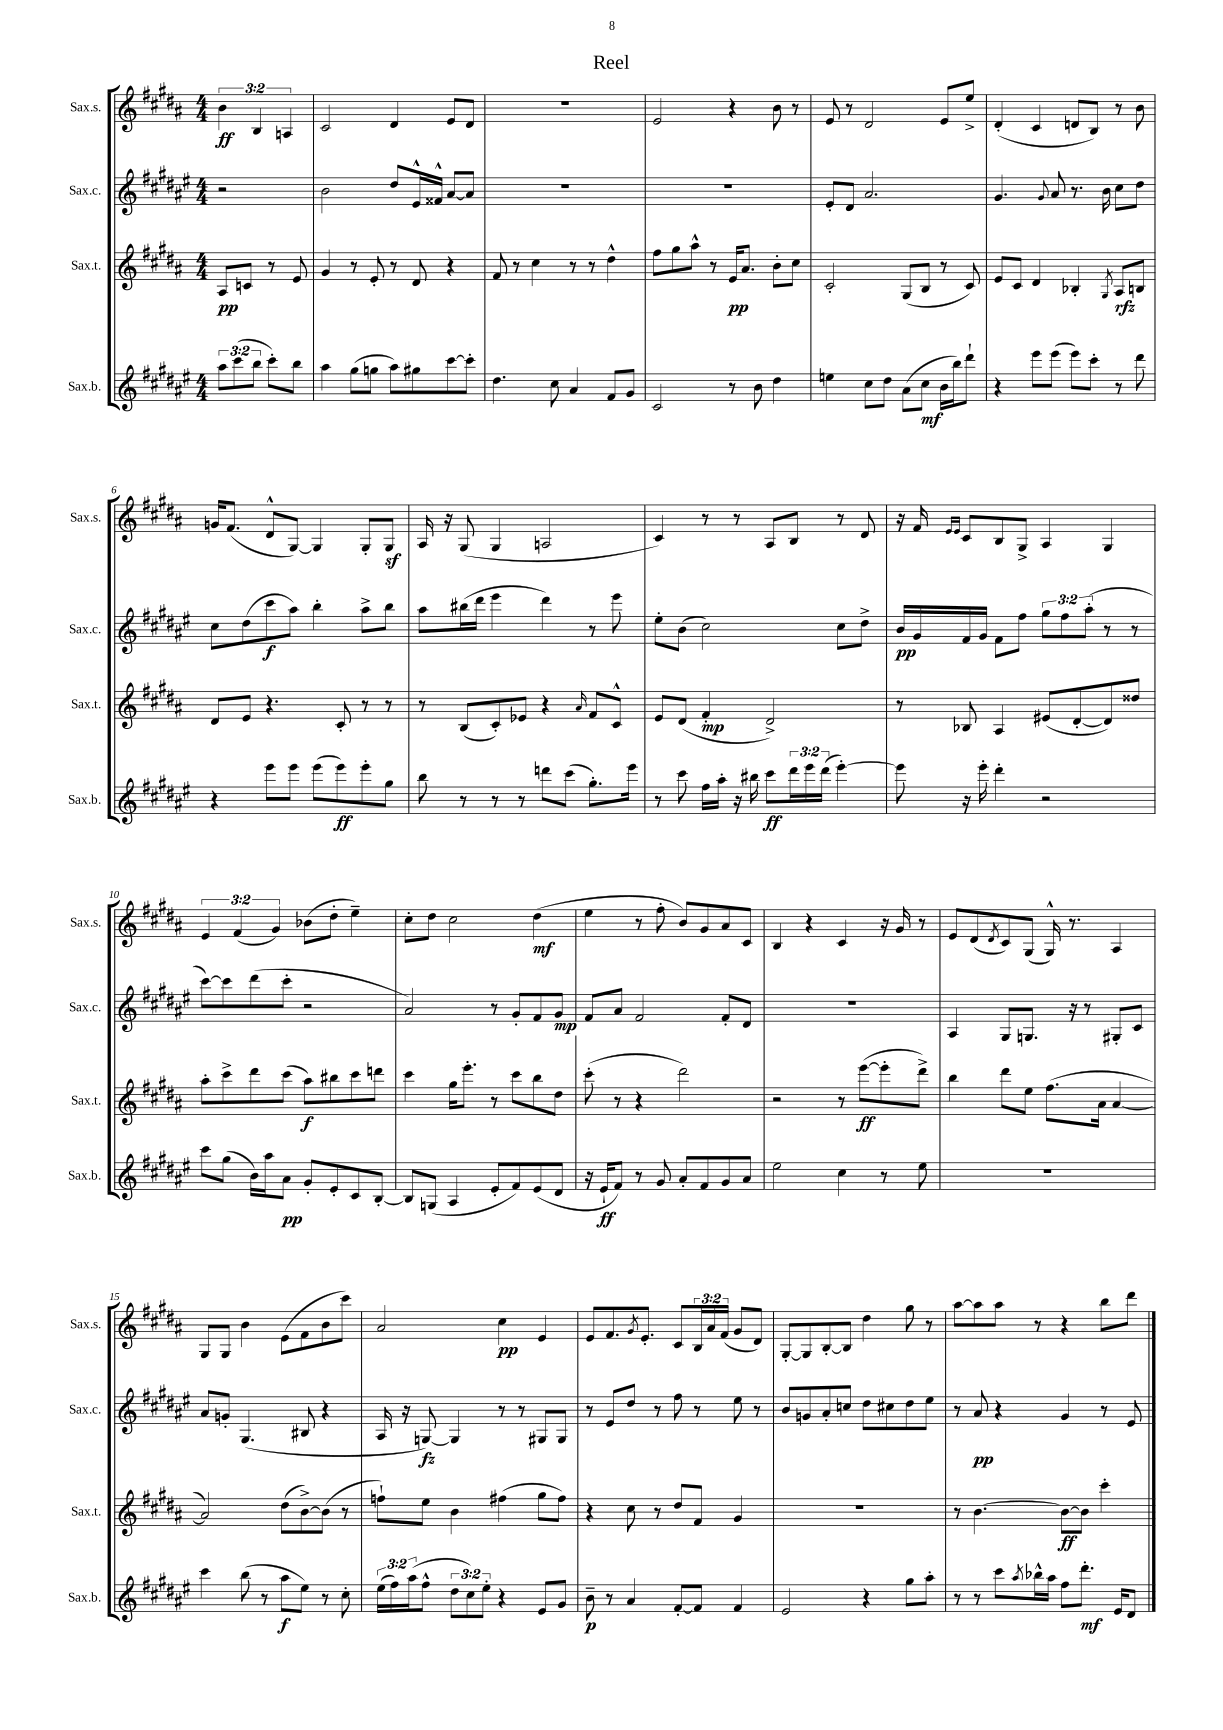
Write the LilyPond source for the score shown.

\header { title = "Reel" }
<<
\new StaffGroup <<
\new Staff = "s0" \with { instrumentName = "Sax.s." shortInstrumentName = "Sax.s." } {
    \clef treble \key b \major \numericTimeSignature \time 4/4 \override Staff.TupletNumber.text = #tuplet-number::calc-fraction-text \partial 2
    \tuplet 3/2 { b'4\ff b4 a4 } |
    cis'2 dis'4 e'8 dis'8 |
    R1 |
    e'2 r4 b'8 r8 |
    e'8 r8 dis'2 e'8 e''8-> |
    dis'4-.( cis'4 d'8 b8) r8 b'8 |
    g'16 fis'8.( dis'8-^ gis8~) gis4 gis8-. gis8\sf |
    ais16 r16 gis8( gis4 a2 |
    cis'4) r8 r8 ais8 b8 r8 dis'8 |
    r16 fis'16 \grace { e'16 e'16 } cis'8 b8 gis8-> ais4 gis4 |
    \tuplet 3/2 { e'4 fis'4( gis'4) } bes'8( dis''8-. e''4--) |
    cis''8-. dis''8 cis''2 dis''4\mf( |
    e''4 r8 fis''8-. b'8) gis'8 ais'8 cis'8 |
    b4 r4 cis'4 r16 gis'16 r8 |
    e'8 dis'8( \acciaccatura { dis'8 } cis'8) gis8( gis16-^) r8. ais4 |
    gis8 gis8 b'4 e'8( fis'8 b'8 cis'''8) |
    ais'2 cis''4\pp e'4 |
    e'8 fis'8. \acciaccatura { gis'8 } e'8.-. cis'8 \tuplet 3/2 { b16 ais'16 fis'16( } gis'8 dis'8) |
    gis8~-. gis8 b8~-. b8 dis''4 gis''8 r8 |
    ais''8~ ais''8 ais''8 r8 r4 b''8 dis'''8 \bar "|." |
}
\new Staff = "s1" \with { instrumentName = "Sax.c." shortInstrumentName = "Sax.c." } {
    \clef treble \key fis \major \numericTimeSignature \time 4/4 \override Staff.TupletNumber.text = #tuplet-number::calc-fraction-text \partial 2
    r2 |
    b'2 dis''8 eis'16-^ fisis'16-^ ais'8~ ais'8 |
    R1 |
    R1 |
    eis'8-. dis'8 ais'2. |
    gis'4. \appoggiatura { gis'8 } ais'8 r8. b'16 cis''8 dis''8 |
    cis''8 dis''8( cis'''8\f ais''8) b''4-. ais''8-> b''8 |
    ais''8 bis''16( dis'''16 eis'''4 dis'''4) r8 eis'''8 |
    eis''8-. b'8( cis''2) cis''8 dis''8-> |
    b'16\pp gis'16 fis'16 gis'16 fis'8 fis''8 \tuplet 3/2 { gis''8 fis''8 ais''8-.( } r8 r8 |
    cis'''8~) cis'''8 dis'''8( cis'''8-. r2 |
    ais'2) r8 gis'8-. fis'8 gis'8\mp |
    fis'8 ais'8 fis'2 fis'8-. dis'8 |
    R1 |
    ais4 gis8 g8. r16 r8 gis8-. cis'8 |
    ais'8 g'8-. gis4.( bis8 r4 |
    ais16 r16 g8~\fz) g4 r8 r8 gis8 gis8 |
    r8 eis'8 dis''8 r8 fis''8 r8 eis''8 r8 |
    b'8 g'8 ais'8-. c''8 dis''8 cis''8 dis''8 eis''8 |
    r8 ais'8\pp r4 gis'4 r8 eis'8 \bar "|." |
}
\new Staff = "s2" \with { instrumentName = "Sax.t." shortInstrumentName = "Sax.t." } {
    \clef treble \key b \major \numericTimeSignature \time 4/4 \partial 2
    ais8\pp c'8 r8 e'8 |
    gis'4 r8 e'8-. r8 dis'8 r4 |
    fis'8 r8 cis''4 r8 r8 dis''4-^ |
    fis''8 gis''8 ais''8-^ r8 e'16\pp ais'8. b'8-. cis''8 |
    cis'2-. gis8( b8 r8 cis'8) |
    e'8 cis'8 dis'4 bes4-. \acciaccatura { gis8 } ais8\rfz b8 |
    dis'8 e'8 r4. cis'8-. r8 r8 |
    r8 b8( cis'8-.) ees'8 r4 \grace { ais'16 } fis'8 cis'8-^ |
    e'8 dis'8( fis'4-.\mp dis'2->) |
    r8 bes8 ais4 eis'8( dis'8~-. dis'8) disis''8 |
    ais''8-. cis'''8-> dis'''8 cis'''8( ais''8\f) bis''8 cis'''8 d'''8 |
    cis'''4 gis''16 e'''8.-. r8 cis'''8 b''8 dis''8 |
    cis'''8-.( r8 r4 dis'''2) |
    r2 r8 e'''8~\ff( e'''8-. dis'''8->) |
    b''4 dis'''8 e''8 fis''8.( ais'16 ais'4~ |
    ais'2) dis''8( b'8~->) b'8( r8 |
    f''8-!) e''8 b'4 fis''4( gis''8 fis''8) |
    r4 cis''8 r8 dis''8 fis'8 gis'4 |
    R1 |
    r8 b'4.~ b'8~\ff b'8 cis'''4-. \bar "|." |
}
\new Staff = "s3" \with { instrumentName = "Sax.b." shortInstrumentName = "Sax.b." } {
    \clef treble \key fis \major \numericTimeSignature \time 4/4 \override Staff.TupletNumber.text = #tuplet-number::calc-fraction-text \partial 2
    \tuplet 3/2 { ais''8 cis'''8( b''8 } cis'''8-.) b''8 |
    ais''4 gis''8( g''8 ais''8) gis''8 cis'''8~ cis'''8-. |
    dis''4. cis''8 ais'4 fis'8 gis'8 |
    cis'2 r8 b'8 dis''4 |
    e''4 cis''8 dis''8 ais'8( cis''8\mf b'16 b''16) dis'''8-! |
    r4 eis'''8 eis'''8( eis'''8) cis'''8-. r8 dis'''8 |
    r4 eis'''8 eis'''8 eis'''8( eis'''8\ff) eis'''8-. gis''8 |
    b''8 r8 r8 r8 d'''8 cis'''8( gis''8.-.) eis'''16 |
    r8 cis'''8 fis''16 ais''16-. r16 bis''16 cis'''8\ff \tuplet 3/2 { dis'''16 eis'''16 dis'''16( } eis'''4~-.) |
    eis'''8 r16 eis'''16-. dis'''4-. r2 |
    cis'''8 gis''8( b'16) ais''16 ais'8\pp gis'8-. eis'8-. cis'8 b8~-. |
    b8 g8( ais4 eis'8-. fis'8) eis'8( dis'8 |
    r16 eis'16-!\ff fis'8) r8 gis'8 ais'8-. fis'8 gis'8 ais'8 |
    eis''2 cis''4 r8 eis''8 |
    R1 |
    cis'''4 b''8( r8 ais''8\f eis''8) r8 cis''8-. |
    \tuplet 3/2 { eis''16( fis''16) ais''16( } fis''8-^ \tuplet 3/2 { dis''8 cis''8) eis''8-. } r4 eis'8 gis'8 |
    b'8--\p r8 ais'4 fis'8~-. fis'8 fis'4 |
    eis'2 r4 gis''8 ais''8-. |
    r8 r8 cis'''8 \acciaccatura { ais''8 } bes''16-^ ais''16 fis''8 dis'''8.-.\mf eis'16 dis'8 \bar "|." |
}
>>
>>
